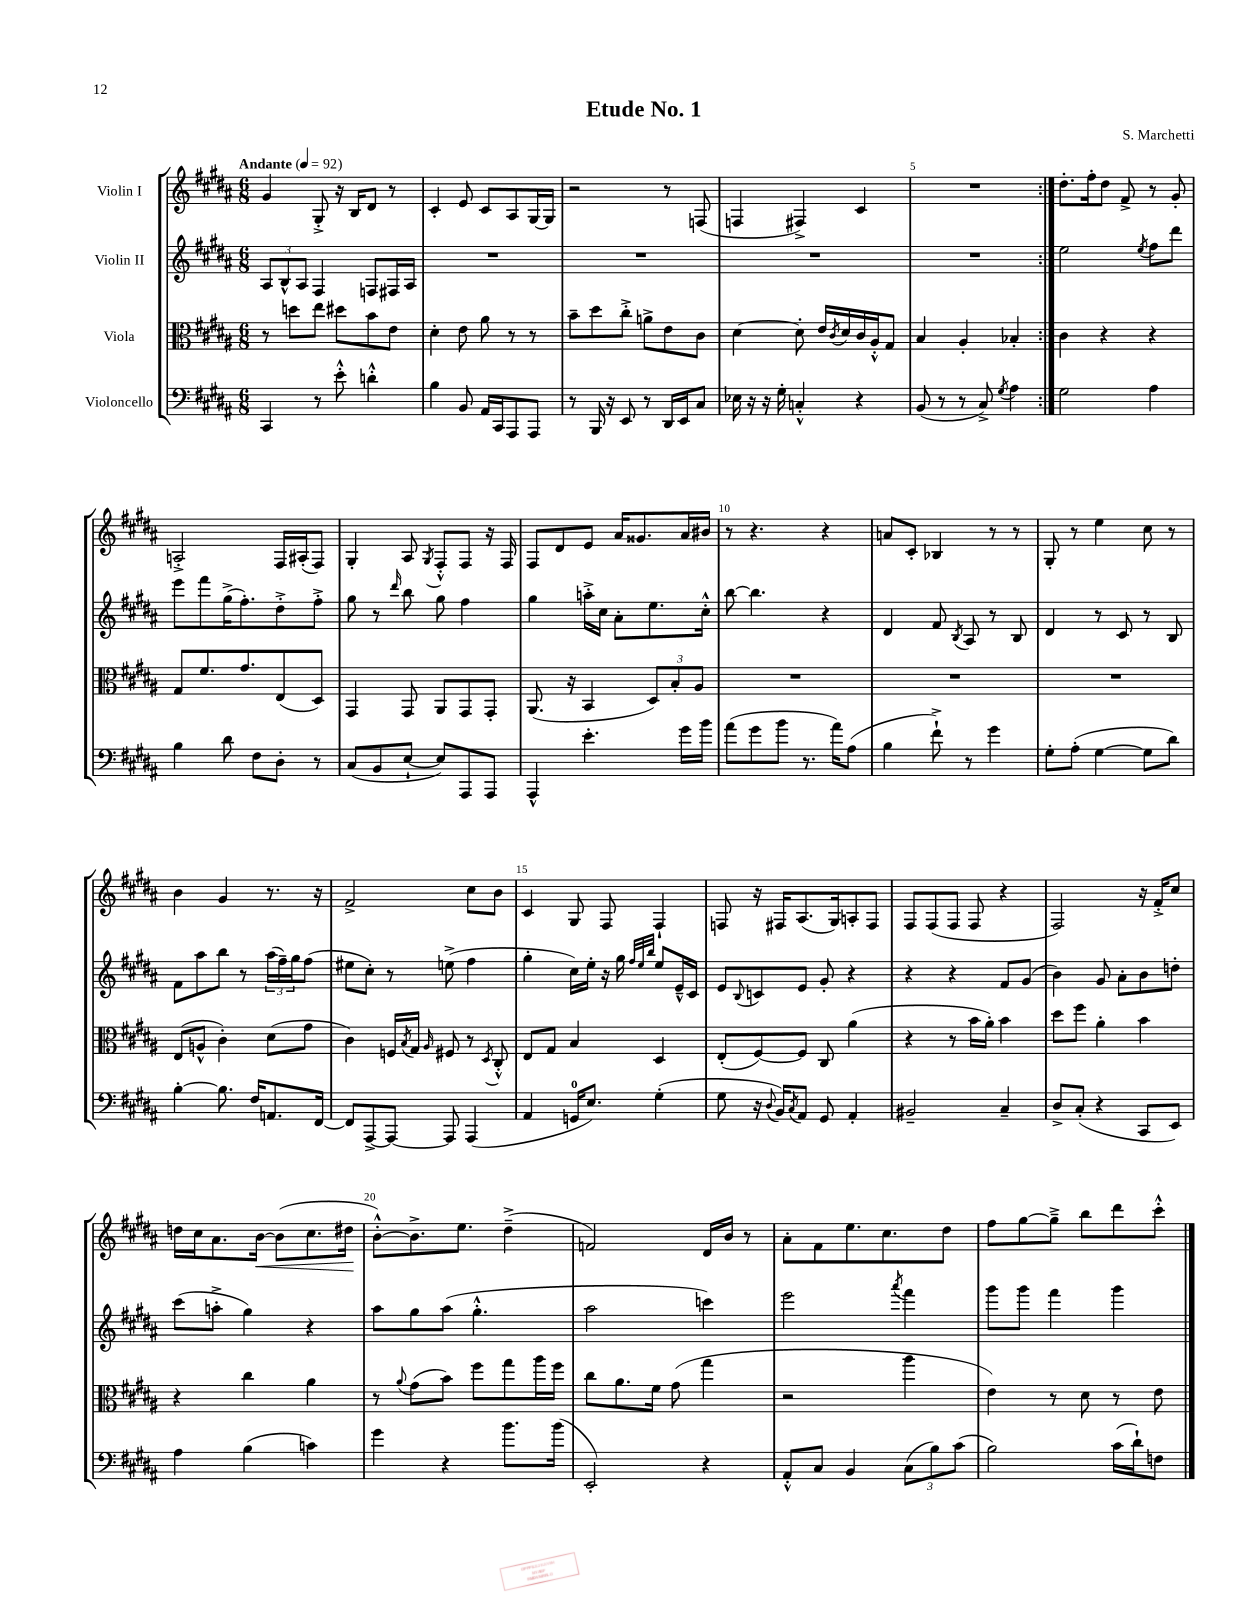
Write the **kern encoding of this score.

**kern	**kern	**kern	**kern	**dynam
*part4	*part3	*part2	*part1	*part1
*staff4	*staff3	*staff2	*staff1	*staff1
*I"Violoncello	*I"Viola	*I"Violin II	*I"Violin I	*
*clefF4	*clefC3	*clefG2	*clefG2	*
*k[f#c#g#d#a#]	*k[f#c#g#d#a#]	*k[f#c#g#d#a#]	*k[f#c#g#d#a#]	*
*M6/8	*M6/8	*M6/8	*M6/8	*
*MM92	*MM92	*MM92	*MM92	*
=1	=1	=1	=1	=1
!	!	!	!LO:TX:a:B:t=Andante	!
4CC#/	8r	12A#/L	4g#/	.
.	.	12B^^/	.	.
.	8ddn\L	.	.	.
.	.	12A#/J	.	.
8r	8ee\J	4F#/	8G#'^/	.
8e'^^\	8dd#X\L	.	16r	.
.	.	.	16B/KL	.
4dn'^^\	8b\	8Fn/L	8d#/J	.
.	8e\J	16F#X/L	8r	.
.	.	16A#/JJ	.	.
=2	=2	=2	=2	=2
4B\	4d#'\	2.r	4c#'/	.
8BB/	8e\	.	8e/	.
16AA#/LL	8a#\	.	8c#/L	.
16CC#/J	.	.	.	.
8AAA#/	8r	.	8A#/	.
8AAA#/J	8r	.	[16G#/L	.
.	.	.	16G#/JJ]	.
=3	=3	=3	=3	=3
8r	8b~\L	2.r	2r	.
16BBB/	8dd#\	.	.	.
16r	.	.	.	.
8EE/	8cc#'^\J	.	.	.
8r	8an^\L	.	.	.
16DD#/LL	8e\	.	8r	.
16EE/J	.	.	.	.
8C#/J	8c#\J	.	(8Fn/	.
=4	=4	=4	=4	=4
16E-X\	[4d#\	2.r	4Fn/	.
16r	.	.	.	.
16r	.	.	.	.
16G#'\	.	.	.	.
4Cn'^^/	8d#'\]	.	4F#X^/)	.
.	16e/LL	.	.	.
.	8qc#/	.	.	.
.	16d#/	.	.	.
4r	16c#/	.	4c#/	.
.	16A#'^^/J	.	.	.
.	8G#/J	.	.	.
=5	=5	=5	=5	=5
(8BB/	4B/	2.r	2.r	.
8r	.	.	.	.
8r	4A#'/	.	.	.
8C#^/)	.	.	.	.
8qG#/	.	.	.	.
4A#\	4B-X'/	.	.	.
=6:|!	=6:|!	=6:|!	=6:|!	=6:|!
2G#\	4c#\	2ee\	8.dd#'\L	.
.	.	.	16ff#'\k	.
.	4r	.	8dd#\J	.
.	.	.	8f#^/	.
.	.	8qee/	.	.
4A#\	4r	8ff#\L	8r	.
.	.	8ddd#\J	8g#'/	.
!!LO:LB:g=z
=7	=7	=7	=7	=7
4B\	8G#/L	8eee\L	2An'^/	.
.	8.f#/	8fff#\	.	.
8d#\	.	(16gg#^\K	.	.
.	8.g#/	8.ff#'\)	.	.
8F#\L	.	.	.	.
8D#'\J	(8E/	8dd#'^\	16F#/LL	.
.	.	.	(16A#X'/J	.
8r	8D#/J)	8ff#'^\J	8F#/J)	.
=8	=8	=8	=8	=8
(8C#/L	4GG#/	8gg#\	4G#'/	.
8BB/	.	8r	.	.
.	.	16qqddd#/	.	.
[8E`/J	8GG#/	8bb\	8A#/	.
.	.	.	8qG#/	.
8E/L])	8AA#/L	8gg#\	8F#'^^/L	.
8AAA#/	8GG#/	4ff#\	8F#/J	.
8AAA#/J	8GG#'/J	.	16r	.
.	.	.	16F#/	.
=9	=9	=9	=9	=9
4AAA#^^/	(8.AA#/	4gg#\	8F#/L	.
.	.	.	8d#/	.
.	16r	.	.	.
4.e'\	4BB/	16aan'^\LL	8e/J	.
.	.	16cc#\JJ	.	.
.	.	8a#'\L	16a#/KL	.
.	.	.	8.g##X/	.
.	12D#/L)	8.ee\	.	.
.	12B'/	.	.	.
16g#\LL	.	.	16a#/L	.
.	12A#/J	.	.	.
16b\JJ	.	16cc#'^^\Jk	16b#X/JJ	.
=10	=10	=10	=10	=10
(8a#\L	2.r	[8bb\	8r	.
8g#\	.	4.bb\]	4.r	.
8b\J	.	.	.	.
8.r	.	.	.	.
.	.	4r	4r	.
16a#\KL)	.	.	.	.
(8A#\J	.	.	.	.
=11	=11	=11	=11	=11
4B\	2.r	4d#/	8an/L	.
.	.	.	8c#'/J	.
8f#`^\)	.	8f#/	4B-X/	.
.	.	8qB/	.	.
8r	.	8A#/	.	.
4g#\	.	8r	8r	.
.	.	8B/	8r	.
=12	=12	=12	=12	=12
8G#'\L	2.r	4d#/	8G#'/	.
(8A#'\J	.	.	8r	.
[4G#\	.	8r	4ee\	.
.	.	8c#/	.	.
8G#\L]	.	8r	8cc#\	.
8d#\J)	.	8B/	8r	.
!!LO:LB:g=z
=13	=13	=13	=13	=13
[4B'\	(8E/L	8f#\L	4b\	.
.	8An^^/J	8aa#\	.	.
8.B\]	4c#'\)	8bb\J	4g#/	.
.	.	8r	.	.
16F#/KL	.	.	.	.
8.AAn/	(8d#\L	(24aa#\LL	8.r	.
.	.	24ff#~\)	.	.
.	.	24gg#\J	.	.
.	8g#\J	(8ff#\J	.	.
[16FF#/Jk	.	.	16r	.
=14	=14	=14	=14	=14
8FF#/L]	4c#\)	8ee#X\L	2f#^/	.
[8AAA#^/	.	8cc#'\J)	.	.
8AAA#/J_	16Fn/LL	8r	.	.
.	8qB/	.	.	.
.	16G#/JJ	.	.	.
.	16qqA#/	.	.	.
8AAA#/]	8F#X/	(8een^\	.	.
(4AAA#/	8r	4ff#\	8cc#\L	.
.	8qD#/	.	.	.
.	8C#'^^/	.	8b\J	.
=15	=15	=15	=15	=15
4AA#/	8E/L	4gg#'\	4c#/	.
.	8G#/J	.	.	.
16GGn/KL	4B/	16cc#\LL)	8G#/	.
8.E/J)	.	16ee'\JJ	.	.
.	.	16r	8F#/	.
.	.	16gg#\	.	.
.	.	32qqff#/LLL	.	.
.	.	32qqee/	.	.
.	.	32qqbb/JJJ	.	.
(4G#'\	4D#/	8ee/L	4F#`/	.
.	.	16e~^^/L	.	.
.	.	16c#/JJ	.	.
=16	=16	=16	=16	=16
8G#\	(8E'/L	8e/L	8Fn/	.
.	.	8qqB/	.	.
16r	[8F#/)	8cn/	16r	.
8qqD#/	.	.	.	.
16BB/KL)	.	.	16F#X/KL	.
8qC#/	.	.	.	.
8AA#/J	8F#/J]	8e/J	(8.A#/	.
8GG#/	8C#/	8g#'/	.	.
.	.	.	16G#/k)	.
4AA#'/	(4a#\	4r	8An'/	.
.	.	.	8F#/J	.
=17	=17	=17	=17	=17
2BB#X~/	4r	4r	8F#/L	.
.	.	.	(8F#/	.
.	8r	4r	8F#/J	.
.	16b\LL	.	8F#/	.
.	16a#'\JJ)	.	.	.
4C#~/	4b\	8f#/L	4r	.
.	.	(8g#/J	.	.
=18	=18	=18	=18	=18
8D#^/L	8dd#\L	4b\)	2F#/)	.
(8C#'/J	8ff#\J	.	.	.
4r	4a#'\	8g#/	.	.
.	.	8a#'\L	.	.
8CC#/L	4b\	8b\	16r	.
.	.	.	16f#'^/KL	.
8EE/J)	.	8ddn'\J	8cc#/J	.
!!LO:LB:g=z
=19	=19	=19	=19	=19
4A#\	4r	(8ccc#\L	16ddn\LL	.
.	.	.	16cc#\J	.
.	.	8aan'^\J	8.a#\	.
(4B\	4cc#\	4gg#\)	.	.
!	!	!	!	!LO:HP:b
.	.	.	[16b\Jk	<
.	.	.	(8b\L]	.
4cn\)	4a#\	4r	8.cc#\	.
.	.	.	16dd#X\Jk	.
.	.	.	.	[
=20	=20	=20	=20	=20
4g#\	8r	8aa#\L	[8b'^^\L)	.
.	8qqa#/	.	.	.
.	(8g#\L	8gg#\	8.b^\]	.
4r	8b\J)	(8aa#\J	.	.
.	.	.	8.ee\J	.
.	8ff#\L	4.gg#'^^\	.	.
8.b\L	8gg#\	.	(4dd#~^\	.
.	16aa#\L	.	.	.
(16b\Jk	16ff#\JJ	.	.	.
=21	=21	=21	=21	=21
2EE'/)	8cc#\L	2aa#\	2fn/)	.
.	8.a#\	.	.	.
.	16f#\Jk	.	.	.
.	(8g#\	.	.	.
4r	4gg#\	4cccn\)	16d#/LL	.
.	.	.	16b/JJ	.
.	.	.	8r	.
=22	=22	=22	=22	=22
8AA#'^^/L	2r	2eee\	8a#'\L	.
8C#/J	.	.	8f#\	.
4BB/	.	.	8.ee\	.
.	.	.	8.cc#\	.
.	.	8qaaa#/	.	.
(12C#\L	4aa#\	4fff#\	.	.
12B\)	.	.	.	.
.	.	.	8dd#\J	.
(12c#\J	.	.	.	.
=23	=23	=23	=23	=23
2B\)	4e\)	8ggg#\L	8ff#\L	.
.	.	8ggg#\J	[8gg#\	.
.	8r	4fff#\	8gg#~^\J]	.
.	8d#\	.	8bb\L	.
(16c#\LL	8r	4ggg#\	8ddd#\	.
16d#`\J)	.	.	.	.
8Fn\J	8e\	.	8ccc#'^^\J	.
==	==	==	==	==
*-	*-	*-	*-	*-
